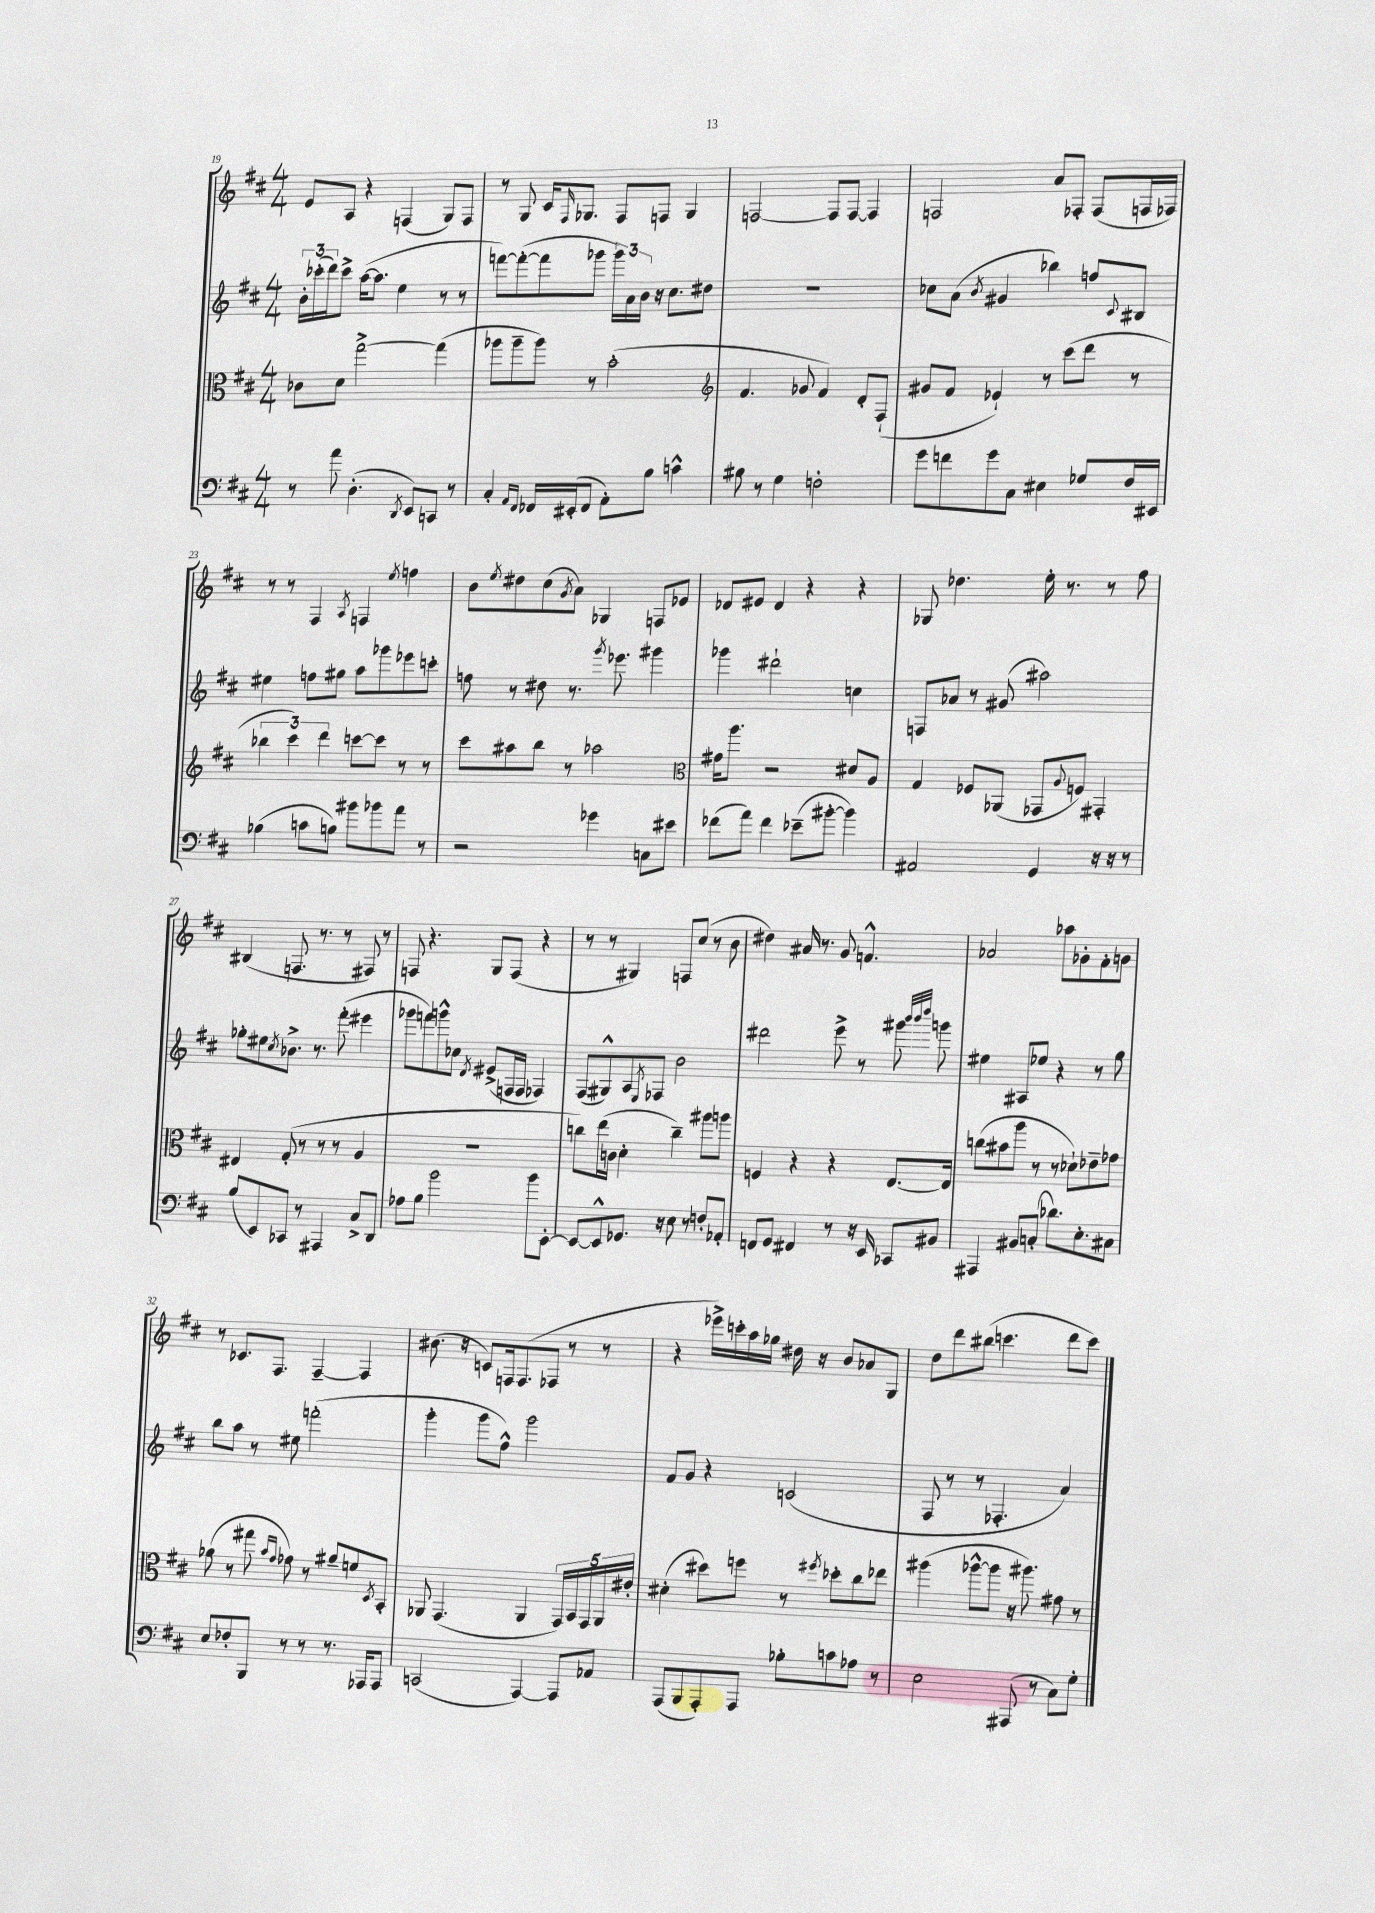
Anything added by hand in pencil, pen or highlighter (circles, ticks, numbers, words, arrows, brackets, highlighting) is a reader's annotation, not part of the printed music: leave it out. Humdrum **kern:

**kern	**kern	**kern	**kern
*staff4	*staff3	*staff2	*staff1
*clefF4	*clefC3	*clefG2	*clefG2
*k[f#c#]	*k[f#c#]	*k[f#c#]	*k[f#c#]
*M4/4	*M4/4	*M4/4	*M4/4
8r	8c-\L	24b'\LL	8e/L
.	.	(24ccc-'\	.
.	.	24ddd\J)	.
8a\	8d\J	8ccc-^\J	8A/J
(4.D'\	[2gg^\	([16aa\LK	4r
.	.	8.aa\]J	.
.	.	4ee\	(4F/
8qDD/	.	.	.
8EE/L)	.	.	.
8CC/J	(4gg\]	8r	8G/L)
8r	.	8r	8F/J
=	=	=	=
4C#'/	8aa-\L	[8fff\L)	8r
.	8aa-~\	(8fff'\_	8G/
16qqAA/LL	.	.	.
16qqFF#/JJ	.	.	.
16FF-/LL	8aa-\J)	8fff\]	16c#/LK
.	.	.	16qqF#/
(16EE#'/J	.	.	8.G-/J
8FF-/J	8r	8ggg-\J	.
8AA'\L)	(2b'\	24ggg-\LL)	8F#/L
.	.	24a\	.
.	.	24b\JJ	.
8B\J	.	16r	8F/J
.	.	8.cc#\L	.
4c^^\	.	.	4G-/
.	.	8dd#\J	.
=	=	=	=
*	*clefG2	*	*
8B#\	4.f#/	1r	[2F/
8r	.	.	.
4G\	.	.	.
.	8g-/	.	.
2F'\	4f#/)	.	8F/]L
.	.	.	[8F/J
.	8d'/L	.	4F/]
.	(8F#`/J	.	.
=	=	=	=
8g\L	8g#/L	8cc-\L	2F/
8f\	8f#/J	(8a\J	.
.	.	8qb/	.
8g\	4e-`/)	4g#/	.
8C#\J	.	.	.
4E#\	8r	4bb-\)	8a/L
.	(8ccc#\L	.	8F-'/J
8G-/L	8ddd\J	8ff/L	(8F-/L
.	.	8qqc#/	.
16F#/L	8r	8B#/J	16F/L
16EE#/JJ	.	.	16F-/JJ)
=	=	=	=
(4B-\	6bb-\	4ee#\	8r
.	.	.	8r
.	6ccc#\)	.	.
8c\L	.	8ff\L	4F#/
.	6ddd\	.	.
8B\J)	.	8gg#\J	.
.	.	.	8qA/
8b#\L	[8ccc\L	8aa\L	4F/
8b-\	8ccc\]J	8ggg-\	.
.	.	.	8qee/
8a\J	8r	8eee-\	4ff\
8r	8r	8ccc'\J	.
=	=	=	=
2r	8ccc#\L	8ff\	8b\L
.	.	.	8qee/
.	8aa#\	8r	8dd#\
.	8bb\J	8dd#\	(8cc#\
.	.	.	8qg/
.	8r	8.r	8a\J)
4g-\	2aa-\	.	4G-/
.	.	8qggg/	.
.	.	8.eee-\	.
8C\L	.	4ggg#\	8F/L
8e#\J	.	.	8e-/J
=	=	=	=
*	*clefC3	*	*
(8f-\L	16g#\LK	4ggg-\	8d-/L
.	8.aa\J	.	.
8a\J)	.	.	8e#/J
4f-\	2r	2ddd#`\	4d-/
(8e-~\L	.	.	4r
[8b#'\J	.	.	.
4b#\])	8d#/L	4cc\	4r
.	8A/J	.	.
=	=	=	=
2AA#/	4G/	8F/L	8G-/
.	.	8a-/J	4.dd-\
.	8F-/L	8r	.
.	(8AA-/J	(8g#/	.
4GG/	8GG-/L	2aa#\)	16ee'\
.	.	.	8.r
.	8qqA/	.	.
.	8F/J)	.	.
16r	4GG#'/	.	8r
16r	.	.	.
8r	.	.	8ff#\
=	=	=	=
(8B/L	4E#/	8gg-'\L	(4B#/
8EE/)	.	8ee#\	.
.	.	8qcc#/	.
8CC-/J	(8G'/	8.b-^\J	8.F/
8r	8r	.	.
.	.	8.r	8.r
4AAA#/	8r	.	.
.	8r	(8fff#'\	8r
8C#^/L	4A/	4eee#\	8F#/)
8DD/J	.	.	8r
=	=	=	=
8A-\L	1r	8ggg-\L	8F/
8B\J	.	8fff\)	4.r
2b\	.	8ggg^^\	.
.	.	8cc-\J	.
.	.	8qd/	.
.	.	(8e#^/L	8G/L
.	.	16F/L	(8F/J
.	.	16F/JJ	.
8b\L	.	4F-/)	4r
[8EE'\J	.	.	.
=	=	=	=
8EE/_L	8cc\L)	(8F#/L	8r
8EE^^/]	(16ee\L	8G#^^/)	8r
.	16c\JJ	.	.
8.GG-/J	4d'\	8A/	4G#/)
.	.	8qE/	.
.	.	8F-/J	.
16r	.	.	.
8E\	4cc~\)	2b\	8F/L
8r	.	.	(8cc#/J
8F'/L	8aa#\L	.	8r
8AA-'/J	8aa\J	.	8b\
=	=	=	=
8FF/L	4F/	2ddd#\	4dd#\)
8GG/J	.	.	.
4FF#/	4r	.	16a#/
.	.	.	8.r
8r	4r	8eee^\	8g/
16r	.	8r	4.f^^/
16EE/	.	.	.
8CC-/L	[8.E/L	8ggg#\	.
.	.	32qqbbb/LLL	.
.	.	32qqbbb/	.
.	.	32qqdddd/JJJ	.
8BB#/J	.	8ggg\	.
.	16E/]Jk	.	.
=	=	=	=
4AAA#/	(8cc\L	4ee#\	2a-/
.	8b#\	.	.
8BB#/L	8aa\J	8A#/L	.
(8C'/J	8r	8ee-/J	.
8.d-\L)	8r	4r	8aa-\L
.	8d-`\L)	.	8g-'\
8.E'\	.	.	.
.	8e-~\	8r	8f#'\
8C#\J	8g-\J	8gg\	8g\J
=	=	=	=
8E/L	(8a-\	8bb\L	8r
8F-'/	8r	8aa\J	8.c-/L
8BBB/J	8gg#\	8r	.
.	.	.	8.F#/J
.	16qqb/LL	.	.
.	16qqg/JJ	.	.
8r	8g-\)	8ee#\	.
8r	8r	(2fff'\	[4F#~/
8.r	8a#~/L	.	.
.	8f/	.	4F#/]
16AAA-/LK	.	.	.
.	8qD/	.	.
8AAA-/J	8BB'/J	.	.
=	=	=	=
(2CC/	8AA-/	4ggg'\	(8.b#\
.	(4.GG/	.	.
.	.	.	16r
.	.	8ggg\L	8c/L)
.	.	8ff#^^\J)	16F/k
.	.	.	(8.F/
[4AAA/)	4AA-/	2ggg\	.
.	.	.	8F-/J
8AAA/]L	20GG/LL)	.	8r
.	20BB/	.	.
.	20GG/	.	.
8AA-/J	.	.	8r
.	20AA-/	.	.
.	20e#'/JJ	.	.
=	=	=	=
(8AAA/L	(4d#'\	8f#/L	4r
8BBB/	.	8g/J	.
8AAA'/)	8dd#\L)	4r	16eee-^\LL)
.	.	.	16ccc'\
8AAA/J	8ff\J	.	16aa\
.	.	.	16gg-\JJ
8B-'\L	8r	(2c/	16dd#\
.	.	.	16r
.	8qff#/	.	.
8c\	8dd-'\L	.	8b/L
8A-\J	8cc#\	.	8a-/
8r	8ee-\J	.	8G/J
=	=	=	=
2E\	(4aa#\	8F#/	8dd\L
.	.	8r	8ddd\
.	[8aa-^^\L	8r	(8bb#\J
.	8aa-\]J	4.F-'/	4.ccc\
(8AAA#/	16r	.	.
.	8.aa#\)	.	.
8r	.	.	.
8C#\L)	8g#\	4a/)	8ddd\L
8G'\J	8r	.	8ccc\J)
==	==	==	==
*-	*-	*-	*-
